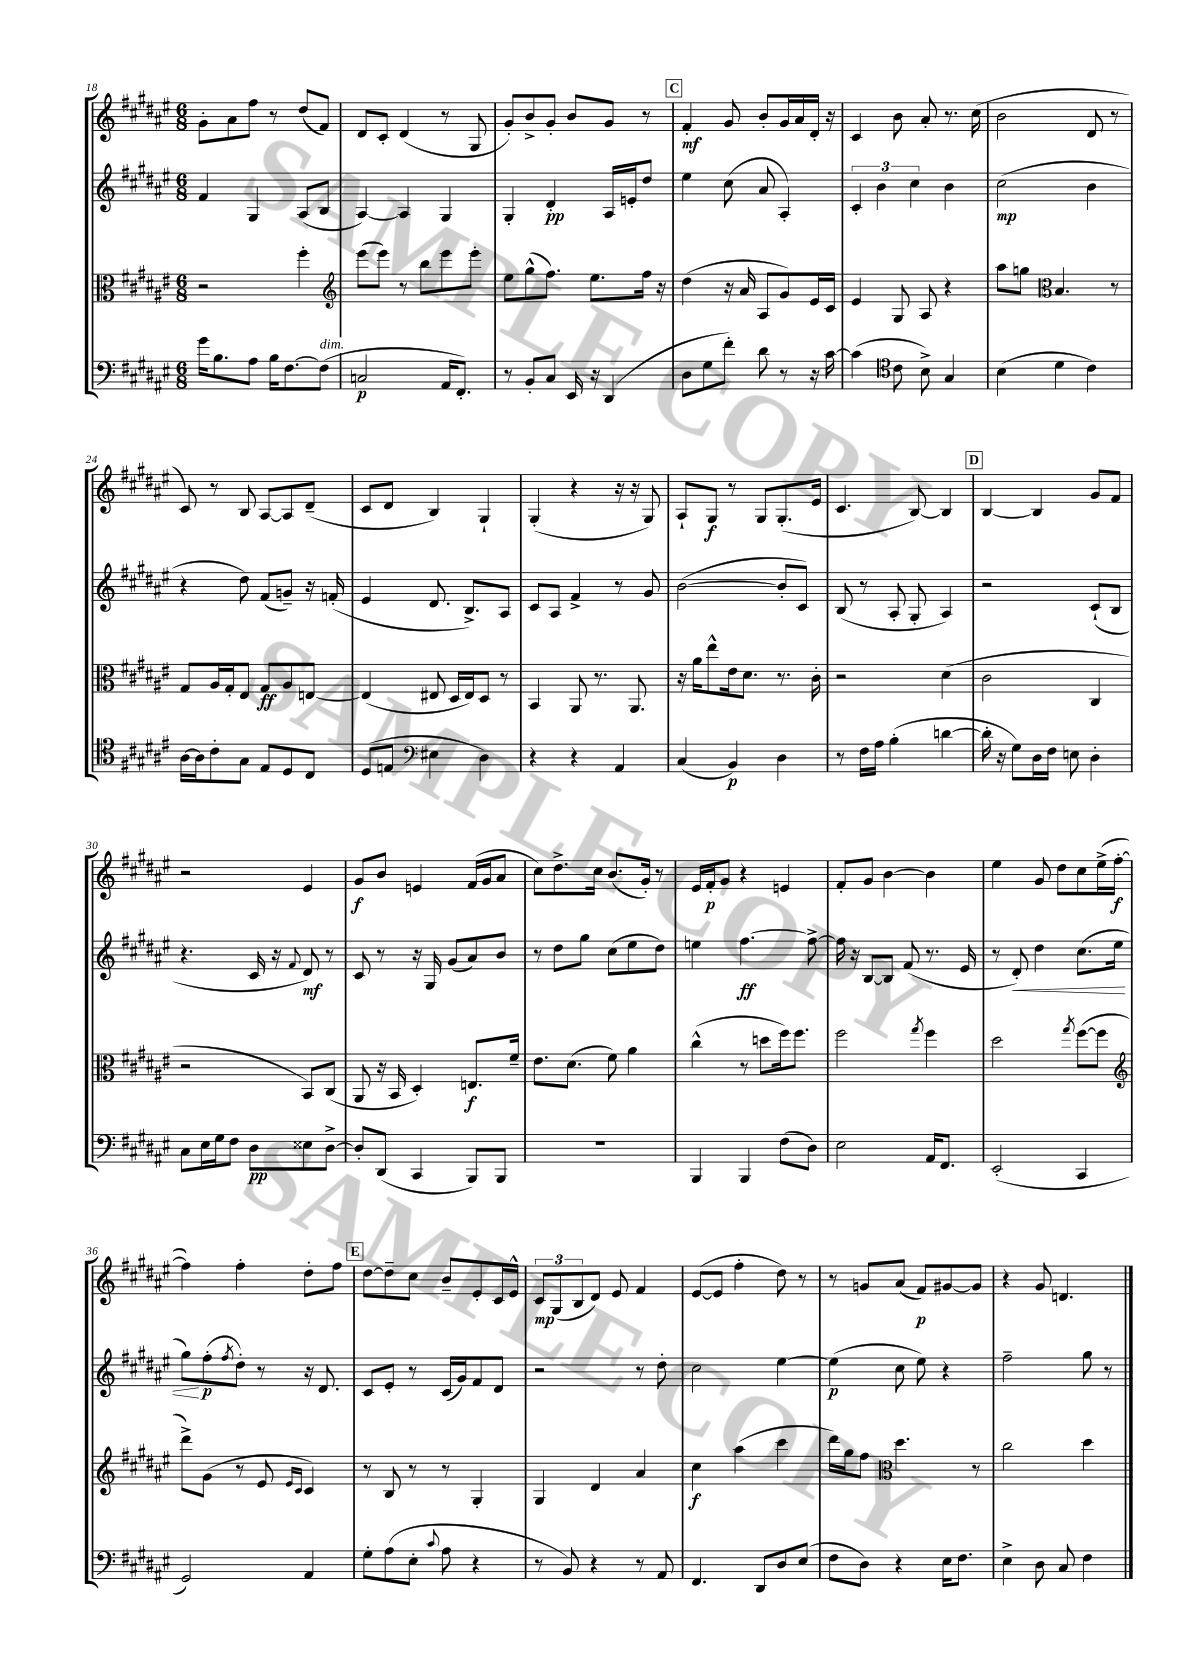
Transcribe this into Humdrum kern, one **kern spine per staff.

**kern	**kern	**kern	**kern
*staff4	*staff3	*staff2	*staff1
*clefF4	*clefC3	*clefG2	*clefG2
*k[f#c#g#d#a#e#]	*k[f#c#g#d#a#e#]	*k[f#c#g#d#a#e#]	*k[f#c#g#d#a#e#]
*M6/8	*M6/8	*M6/8	*M6/8
16g#	2r	4f#	8g#'
8.B	.	.	.
.	.	.	8a#
8A#	.	4G#	8ff#
16B	.	.	8r
[8.F#	.	.	.
.	4ff#'	(8A#	(8dd#
(8F#]	.	8B	8f#)
=	=	=	=
*	*clefG2	*	*
2C	(8eee#	[4A#)	8d#
.	8eee#)	.	8c#'
.	8r	4A#]	(4d#
.	8bb	.	.
16AA#	8eee#	4G#	8r
8.FF#')	.	.	.
.	8eee#'	.	8G#
=	=	=	=
8r	8ee#	4G#'	8g#')
8BB'	(8gg#^^	.	8b^
8C#	8.ff#)	4d#'	8g#'
16EE#	.	.	8b
16r	8.ee#	.	.
(4DD#	.	16A#	8g#
.	.	16e'	.
.	16ff#	8dd#	8r
.	16r	.	.
=	=	=	=
8D#	(4dd#	4ee#	4f#'
8G#	.	.	.
8f#')	16r	(8cc#	8g#
.	16a#	.	.
8d#	8A#	8a#	8b'
8r	8g#)	4A#')	16g#
.	.	.	16a#
16r	16e#	.	16d#'
[16c#	16c#	.	16r
=	=	=	=
(4c#]	4e#	6c#'	4c#
.	.	6b	.
*clefC4	*	*	*
8c#	8G#	.	8b
.	.	6cc#	.
8B^)	8A#	.	8a#'
4G#	4r	4b	8.r
.	.	.	(16cc#
=	=	=	=
(4B	8aa#	(2cc#	2b
.	8gg	.	.
*	*clefC3	*	*
4d#	4.B	.	.
4c#)	.	4b	8d#
.	8r	.	8r
=	=	=	=
[16A#	8G#	4r	8c#)
16A#]	.	.	.
8c#'	16A#	.	8r
.	16G#'	.	.
8G#	8E#	8dd#)	8B
8E#	8G#	(8f#	[8A#
8D#	8A#	8g~)	8A#]
8C#	[8E	16r	(8d#~
.	.	(16f'	.
=	=	=	=
(8D#	(4E]	4e#	8c#
8E	.	.	8d#
*clefF4	*	*	*
4E#	8E#	8.d#	4B)
.	16D#	.	.
.	16E#)	8.B^)	.
4D#)	8D#	.	4G#`
.	8r	8A#	.
=	=	=	=
4r	4BB	8c#	(4G#'
.	.	8A#	.
4r	8AA#	4f#^	4r
.	8.r	.	.
4AA#	.	8r	16r
.	8.AA#	.	16r
.	.	8g#	8G#)
=	=	=	=
(4C#	16r	([2b	8A#`
.	16a#	.	.
.	8ee#^^	.	8G#
4BB)	16e#	.	8r
.	8.d#	.	.
.	.	.	8G#
4D#	8.r	8b']	(8.G#'
.	.	8c#)	.
.	16c#'	.	16e#
=	=	=	=
8r	2r	(8B	4.c#
16F#	.	8r	.
16A#	.	.	.
(4B'	.	8A#'	.
.	.	8G#'	[8B)
[4d	(4d#	4A#)	4B]
=	=	=	=
16d']	2c#	2r	[4B
16r	.	.	.
8G#)	.	.	.
16D#	.	.	4B]
16F#	.	.	.
8E	.	.	.
4D#'	4C#	(8c#`	8g#
.	.	8B	8f#
=	=	=	=
8C#	2r	4.r	2r
16E#	.	.	.
16G#	.	.	.
8F#	.	.	.
8D#	.	16c#	.
.	.	16r	.
.	.	8qqf#	.
8E##	8BB)	8d#)	4e#
[8D#^	(8C#	8r	.
=	=	=	=
8D#']	8AA#	8c#	8g#
(8DD#	16r	8r	8b
.	16BB	.	.
4CC#	4D#')	16r	4e
.	.	16G#	.
.	.	(8g#	.
8BBB)	8.E	8a#)	(16f#
.	.	.	16g#
8BBB	.	8b	8a#
.	16f#~	.	.
=	=	=	=
2.r	8.e#	8r	8cc#)
.	.	8dd#	8.dd#^
.	(8.d#	.	.
.	.	8gg#	.
.	.	.	16cc#
.	8f#)	(8cc#	(8.b
.	4a#	8ee#	.
.	.	.	16g#')
.	.	8dd#)	8r
=	=	=	=
4BBB	(4cc#^^	4ee	16e#
.	.	.	16f#'
.	.	.	8g#
4BBB	8r	[4.ff#	4r
.	8dd	.	.
(8F#	16ff#)	.	4e
.	8.ff#	.	.
8D#)	.	8ff#^_	.
=	=	=	=
2E#	2ff#	16ff#]	8f#'
.	.	16r	.
.	.	[8B	8g#
.	.	8B]	[4b
.	.	(8f#	.
.	8qgg#	.	.
16AA#	4ff#	8.r	4b]
8.FF#	.	.	.
.	.	16e#	.
=	=	=	=
(2EE#'	2dd#	8r	4ee#
.	.	8d#')	.
.	.	4dd#	8g#
.	.	.	8dd#
.	8qgg#	.	.
4CC#	([8ff#	(8.cc#	8cc#
.	8ff#]	.	(16ee#^
.	.	16ee#	[16ff#'
=	=	=	=
*	*clefG2	*	*
2GG#)	8ddd#^)	8gg#)	4ff#])
.	(8g#	(8ff#'	.
.	.	8qff#	.
.	8r	8dd#')	4ff#'
.	8e#	8r	.
.	16qqe#	.	.
.	16qqc#	.	.
4AA#	4c#)	16r	8dd#'
.	.	8.d#	.
.	.	.	8ff#
=	=	=	=
8G#'	8r	8c#	[8dd#
(8A#	8B	8e#'	8dd#~]
8E#'	8r	8r	8cc#
8qqc#	.	.	.
8A#	8r	(16c#	8b~
.	.	16g#)	.
4r	4G#'	8f#	8e#'
.	.	8d#	16c#
.	.	.	16e#^^
=	=	=	=
8r	4G#	2r	12c#
.	.	.	(12G#
8BB)	.	.	.
.	.	.	12B
4r	4d#	.	8d#)
.	.	.	8e#
8r	4a#	8r	4f#
8AA#	.	8dd#'	.
=	=	=	=
4.FF#	4cc#	2cc#	([8e#
.	.	.	8e#]
.	(4aa#	.	4ff#'
8DD#	.	.	.
8D#	4ccc#	[4ee#	8dd#)
(8E#	.	.	8r
=	=	=	=
8F#	16ddd#)	(4ee#]	8r
.	16gg#	.	.
8D#)	8ff#	.	8g
*	*clefC3	*	*
4r	4.dd#	8cc#	(8a#
.	.	8ee#)	8f#)
16E#	.	4r	[8g#
8.F#	.	.	.
.	8r	.	8g#]
=	=	=	=
4E#^	2cc#	2ff#~	4r
8D#	.	.	8g#
8C#	.	.	4.d
4F#	4dd#	8gg#	.
.	.	8r	.
==	==	==	==
*-	*-	*-	*-
